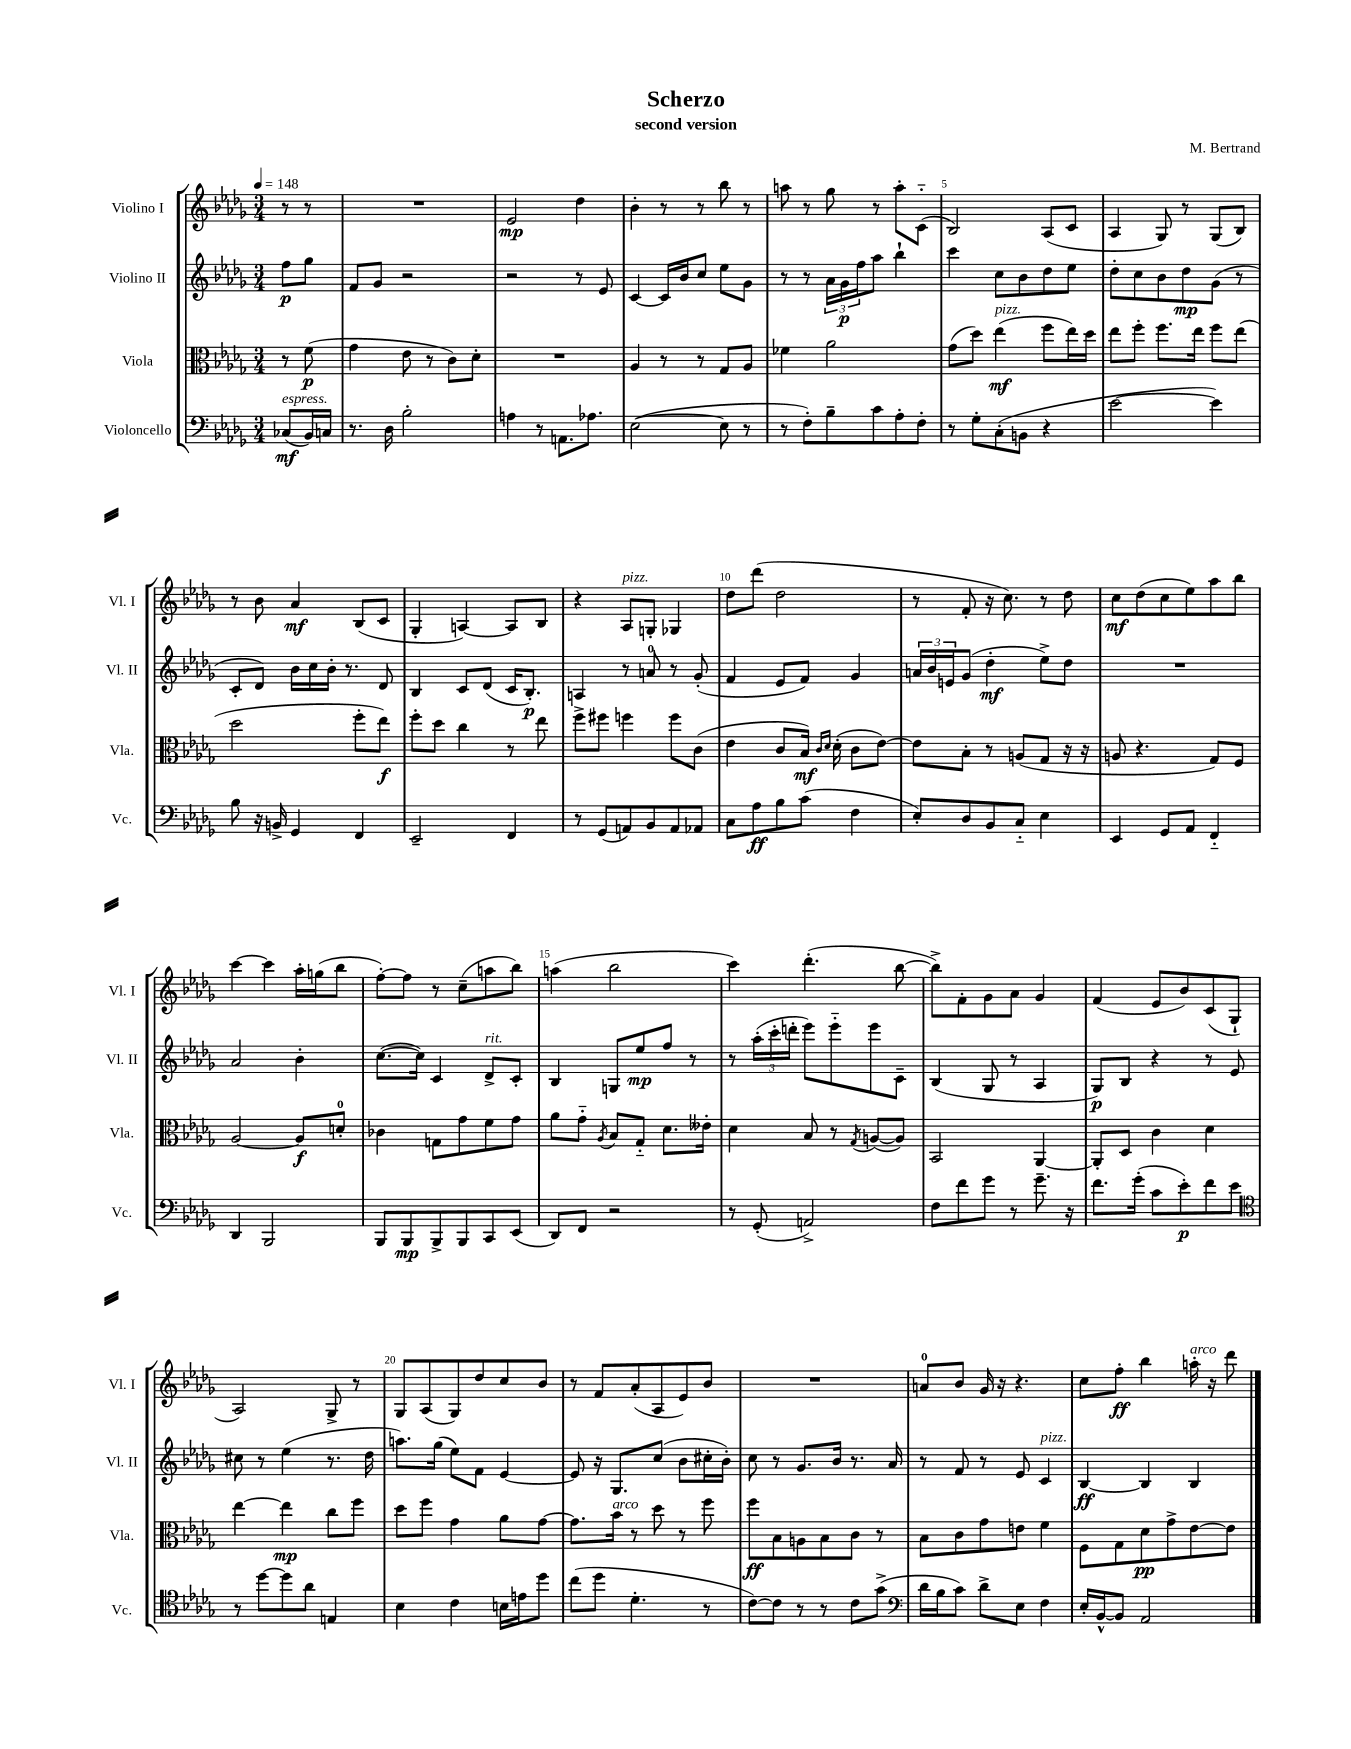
\header { title = "Scherzo" composer = "M. Bertrand" subtitle = "second version" }
<<
\new StaffGroup <<
\new Staff = "s0" \with { instrumentName = "Violino I" shortInstrumentName = "Vl. I" } {
    \clef treble \key des \major \numericTimeSignature \time 3/4 \partial 4 \tempo 4 = 148
    r8 r8 |
    R2. |
    ees'2\mp des''4 |
    bes'4-. r8 r8 bes''8 r8 |
    a''8 r8 ges''8 r8 a''8-. c'8-_( |
    bes2) aes8( c'8 |
    aes4 ges8) r8 ges8( bes8) |
    r8 bes'8 aes'4\mf bes8( c'8 |
    ges4-. a4~) a8 bes8 |
    r4 aes8^\markup { \italic "pizz." } g8-. ges4 |
    des''8 des'''8( des''2 |
    r8 f'8-. r16 c''8.) r8 des''8 |
    c''8\mf des''8( c''8 ees''8) aes''8 bes''8 |
    c'''4~ c'''4 aes''16-. g''16( bes''8 |
    f''8~-.) f''8 r8 c''8--( a''8 bes''8) |
    a''4( bes''2 |
    c'''4) des'''4.-.( bes''8~ |
    bes''8->) f'8-. ges'8 aes'8 ges'4 |
    f'4( ees'8 bes'8) c'8( ges8-! |
    aes2) ges8-> r8 |
    ges8 aes8( ges8) des''8 c''8 bes'8 |
    r8 f'8 aes'8-.( aes8 ees'8) bes'8 |
    R2. |
    a'8-0 bes'8 ges'16 r16 r4. |
    c''8 f''8-.\ff bes''4 a''16-.^\markup { \italic "arco" } r16 des'''8 \bar "|." |
}
\new Staff = "s1" \with { instrumentName = "Violino II" shortInstrumentName = "Vl. II" } {
    \clef treble \key des \major \numericTimeSignature \time 3/4 \partial 4
    f''8\p ges''8 |
    f'8 ges'8 r2 |
    r2 r8 ees'8 |
    c'4~ c'16 bes'16 c''8 ees''8 ges'8 |
    r8 r8 \tuplet 3/2 { aes'16 ges'16\p f''16 } aes''8 bes''4-! |
    c'''4 c''8 bes'8 des''8 ees''8 |
    des''8-. c''8 bes'8 des''8\mp ges'8( r8 |
    c'8-. des'8) bes'16 c''16 bes'16-. r8. des'8 |
    bes4 c'8 des'8( c'16 bes8.-.\p) |
    a4 r8 a'8-0 r8 ges'8-.( |
    f'4 ees'8 f'8) ges'4 |
    \tuplet 3/2 { a'16 bes'16 e'16 } ges'8( des''4-.\mf ees''8->) des''8 |
    R2. |
    aes'2 bes'4-. |
    c''8.~( c''16) c'4 des'8->^\markup { \italic "rit." } c'8-. |
    bes4 g8 ees''8\mp f''8 r8 |
    r8 \tuplet 3/2 { aes''16-.( c'''16-. d'''16-. } ees'''8) ees'''8-_ ees'''8 c'8-- |
    bes4( ges8 r8 aes4 |
    ges8\p) bes8 r4 r8 ees'8 |
    cis''8 r8 ees''4( r8. des''16 |
    a''8.) ges''16( ees''8) f'8 ees'4~ |
    ees'8 r16 ges8. c''8( bes'8 cis''16-. bes'16-.) |
    c''8 r8 ges'8. bes'16 r8. aes'16 |
    r8 f'8 r8 ees'8 c'4^\markup { \italic "pizz." } |
    bes4~\ff bes4 bes4 \bar "|." |
}
\new Staff = "s2" \with { instrumentName = "Viola" shortInstrumentName = "Vla." } {
    \clef alto \key des \major \numericTimeSignature \time 3/4 \partial 4
    r8 f'8\p( |
    ges'4 ees'8 r8 c'8) des'8-. |
    R2. |
    aes4 r8 r8 ges8 aes8 |
    fes'4 aes'2 |
    ges'8( des''8) ees''4\mf^\markup { \italic "pizz." }( f''8 ees''16) des''16 |
    ees''8 f''8-. f''8. ees''16 f''8 ees''8( |
    des''2 f''8-. ees''8\f) |
    f''8-. des''8 c''4 r8 ees''8 |
    f''8-> fis''8 f''4 f''8 c'8( |
    ees'4 c'8 bes16\mf) \grace { c'16 des'16 } des'16-.( c'8 ees'8~) |
    ees'8 bes8-. r8 a8( ges8 r16 r16 |
    a8 r4. ges8) f8 |
    aes2~ aes8\f d'8-0-. |
    ces'4 g8 ges'8 f'8 ges'8 |
    aes'8 ges'8-_ \acciaccatura { aes8 } bes8 ges8-_ des'8. eeses'16-. |
    des'4 bes8 r8 \acciaccatura { ges8 } a8~( a8) |
    bes,2 aes,4~ |
    aes,8-. des8 c'4 des'4 |
    ees''4~ ees''4\mp c''8 f''8 |
    des''8 f''8 ges'4 aes'8 ges'8~ |
    ges'8. bes'16^\markup { \italic "arco" } r8 des''8 r8 f''8 |
    f''8\ff bes8 a8 bes8 c'8 r8 |
    bes8 c'8 ges'8 e'8 f'4 |
    f8 ges8 des'8\pp ges'8-> ees'8~ ees'8 \bar "|." |
}
\new Staff = "s3" \with { instrumentName = "Violoncello" shortInstrumentName = "Vc." } {
    \clef bass \key des \major \numericTimeSignature \time 3/4 \partial 4
    ces8\mf^\markup { \italic "espress." }( bes,16) c16 |
    r8. des16 bes2-. |
    a4 r8 a,8. aes8. |
    ees2~( ees8 r8 |
    r8 f8-.) bes8-- c'8 aes8-. f8-. |
    r8 ges8-. c8-.( b,8 r4 |
    ees'2~ ees'4) |
    bes8 r16 b,16-> ges,4 f,4 |
    ees,2-- f,4 |
    r8 ges,8( a,8) bes,8 a,8 aes,8 |
    c8 aes8\ff bes8 c'8( f4 |
    ees8-.) des8 bes,8 c8-_ ees4 |
    ees,4 ges,8 aes,8 f,4-_ |
    des,4 bes,,2 |
    bes,,8 bes,,8\mp bes,,8-> bes,,8 c,8 ees,8( |
    des,8) f,8 r2 |
    r8 ges,8-.( a,2->) |
    f8 f'8 ges'8 r8 ges'8.-- r16 |
    f'8. ges'16-.( c'8 ees'8-.\p) f'8 ees'8 |
    \clef tenor r8 des''8~ des''8 aes'8 e4 |
    bes4 c'4 b16 e'16 des''8 |
    c''8( des''8 des'4.-. r8 |
    c'8~) c'8 r8 r8 c'8 ges'8->( |
    \clef bass des'16 bes16 c'8) des'8-> ees8 f4 |
    ees16-. bes,16~-^ bes,8 aes,2 \bar "|." |
}
>>
>>
\layout { \context { \Score \override BarNumber.break-visibility = ##(#f #t #t) barNumberVisibility = #(every-nth-bar-number-visible 5) } }
